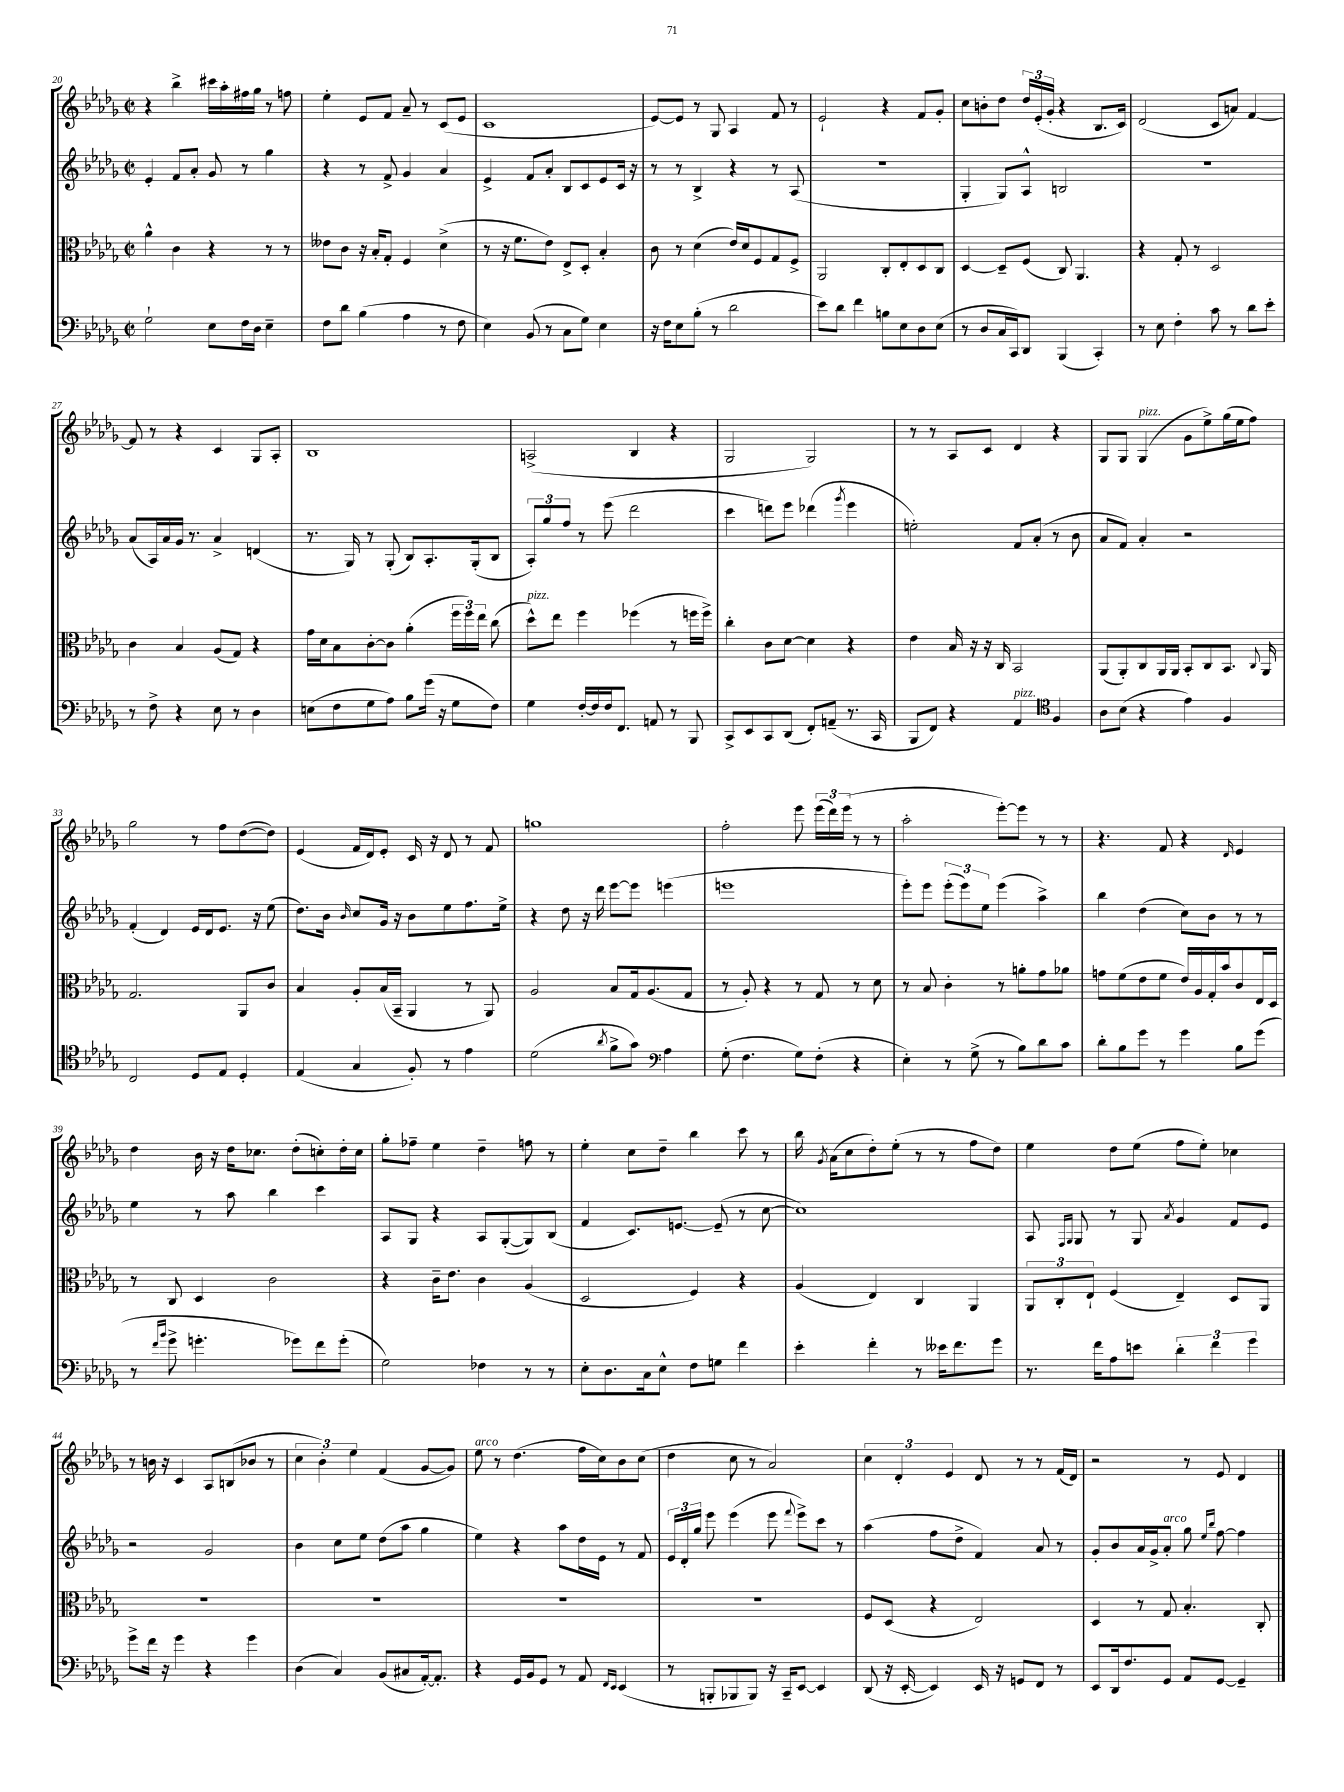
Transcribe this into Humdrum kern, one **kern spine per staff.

**kern	**kern	**kern	**kern
*staff4	*staff3	*staff2	*staff1
*clefF4	*clefC3	*clefG2	*clefG2
*k[b-e-a-d-g-]	*k[b-e-a-d-g-]	*k[b-e-a-d-g-]	*k[b-e-a-d-g-]
*M2/2	*M2/2	*M2/2	*M2/2
*met(c|)	*met(c|)	*met(c|)	*met(c|)
2G-`\	4a-^^\	4e-'/	4r
.	4c\	8f/L	4bb-^\
.	.	8a-'/J	.
8E-\L	4r	8g-/	16ccc#\LL
.	.	.	16aa-'\
16F\L	.	8r	16ff#\
16D-\JJ	.	.	16gg-\JJ
4E-~\	8r	4gg-\	8r
.	8r	.	8ff\
=	=	=	=
8F\L	8e--\L	4r	4ee-'\
8d-\J	8c\J	.	.
(4B-\	16r	8r	8e-/L
.	16B-'/LK	.	.
.	8G-'/J	8f^/	8f/J
4A-\	4F/	4g-/	8a-~/
.	.	.	8r
8r	(4d-^\	4a-/	(8c/L
8F\	.	.	8e-/J
=	=	=	=
4E-\)	8r	4e-^/	1c
.	16r	.	.
.	8.f\L	.	.
(8BB-/	.	8f/L	.
8r	8e-\J)	8a-'/J	.
8C\L	8E-^/L	8B-/L	.
8G-\J)	8D-'/J	8c/	.
4E-\	4B-'/	8e-/	.
.	.	16c/Jk	.
.	.	16r	.
=	=	=	=
16r	8c\	8r	[8e-/L)
16F\LK	.	.	.
8E-\	8r	8r	8e-/]J
(8B-'\J	(4d-\	4B-^/	8r
8r	.	.	8G-/
2d-\	16e-/LL)	4r	4A-/
.	16d-/J	.	.
.	8F/	.	.
.	8G-/	8r	8f/
.	8F^/J	(8A-/	8r
=	=	=	=
8e-\L)	2AA-/	1r	2e-`/
8d-\J	.	.	.
4f\	.	.	.
8B\L	8C'/L	.	4r
8E-\	8E-'/	.	.
8D-\	8D-/	.	8f/L
(8E-\J	8C/J	.	8g-'/J
=	=	=	=
8r	[4D-/	4G-'/	8cc\L
8D-/L	.	.	8b'\
16C/L	8D-~/]L	8G-/L)	8dd-\J
16CC/J)	.	.	.
8DD-/J	(8F/J	8A-^^/J	24dd-/LL
.	.	.	(24e-'/
.	.	.	24g-'/JJ
(4BBB-/	8C/)	2B/	4r
.	4.AA-/	.	.
4CC'/)	.	.	8.B-/L
.	.	.	16c/Jk)
=	=	=	=
8r	4r	1r	(2d-/
8E-\	.	.	.
4F'\	8G-'/	.	.
.	8r	.	.
8c\	2D-/	.	8c/L
8r	.	.	8a/J)
8d-\L	.	.	[4f/
8e-'\J	.	.	.
=	=	=	=
8r	4c\	(8a-/L	8f/]
8F^\	.	16A-/L)	8r
.	.	16a-/	.
4r	4B-/	16g-/JJ	4r
.	.	8.r	.
8E-\	(8A-/L	4a-^/	4c/
8r	8G-/J)	.	.
4D-\	4r	(4d/	8G-/L
.	.	.	8A-'/J
=	=	=	=
(8E\L	16g-\LL	8.r	1B-
.	16d-\J	.	.
8F\	8B-\	.	.
.	.	16G-/)	.
8G-\	[8c'\	8r	.
8A-\J)	8c\]J	(8G-'/	.
8B-\L	(4a-'\	8B-/L)	.
(16g-\Jk	.	8.A-'/	.
16r	.	.	.
8G-\L	24ff\LL	.	.
.	24ff\)	.	.
.	.	(16G-'/k	.
.	24ee-\JJ	.	.
8F\J)	(8cc\	8B-/J	.
=	=	=	=
4G-\	8dd-^^\L)	12A-'/L)	(2A^/
.	.	12gg-/	.
.	8ee-\J	.	.
.	.	12ff/J	.
[16F'/LL	4ff\	8r	.
16F/]	.	.	.
16F/J	.	(8eee-\	.
8.FF/J	.	.	.
.	(4ff-\	2ddd-\	4B-/
8AA/	.	.	.
8r	8r	.	4r
8BBB-/	16ff\LL	.	.
.	16ff^\JJ)	.	.
=	=	=	=
8CC^/L	4cc'\	4ccc\	2G-/
8EE-/	.	.	.
8CC/	8c\L	8ddd\L)	.
(8DD-/J	[8d-\J	8eee-\J	.
8FF'/L)	4d-\]	(4ddd-\	2G-/)
(8AA~/J	.	.	.
.	.	8qggg-/	.
8.r	4r	4eee-\	.
16CC/	.	.	.
=	=	=	=
8BBB-/L	4e-\	2ee'\)	8r
8FF/J)	.	.	8r
4r	16B-/	.	8A-/L
.	16r	.	.
.	16r	.	8c/J
.	16C/	.	.
4AA-/	2BB-/	8f/L	4d-/
.	.	(8a-'/J	.
*clefC4	*	*	*
4F/	.	8r	4r
.	.	8b-\	.
=	=	=	=
8A-\L	(8AA-/L	8a-/L	8G-/L
(8B-\J	8AA-'/)	8f/J)	8G-/J
4r	8C/	4a-'/	(4G-/
.	16AA-/L	.	.
.	16AA-/JJ	.	.
4e-\)	8BB-'/L	2r	8g-\L
.	8C/	.	8ee-^\)
4F/	8.BB-/J	.	(16gg-\L
.	.	.	16ee-\J
.	.	.	8ff\J)
.	8qqC/	.	.
.	16AA-/	.	.
=	=	=	=
2C/	2.G-/	(4f'/	2gg-\
.	.	4d-/)	.
8D-/L	.	16e-/LL	8r
.	.	16d-/J	.
8E-/J	.	8.e-/J	8ff\L
4D-'/	8AA-/L	.	([8dd-\
.	.	16r	.
.	8c/J	(8ee-\	8dd-\]J)
=	=	=	=
(4E-/	4B-/	8.dd-\L)	(4e-/
.	.	16b-\Jk	.
.	.	16qqb-/	.
4G-/	8A-'/L	8cc/L	16f/LL
.	.	.	16d-/J)
.	(16B-/L	16g-/Jk	8e-'/J
.	16BB-~/JJ	16r	.
8F'/)	4AA-/	8b-\L	16c/
.	.	.	16r
8r	.	8ee-\	8d-/
4e-\	8r	8.ff\	8r
.	8AA-/)	.	8f/
.	.	16ee-^\Jk	.
=	=	=	=
(2d-\	2A-/	4r	1gg
.	.	8dd-\	.
.	.	16r	.
.	.	16ddd-\	.
8qa-/	.	.	.
8f^\L	8B-/L	[8eee-\L	.
8g-\J)	16G-/k	8eee-\]J	.
.	(8.A-/	.	.
*clefF4	*	*	*
4A-\	.	(4eee\	.
.	8G-/J	.	.
=	=	=	=
(8G-'\	8r	1eee	2ff'\
4.F\	8A-'/)	.	.
.	4r	.	.
8G-\L)	8r	.	8eee-\
(8F'\J	8G-/	.	(24eee-\LL
.	.	.	24ddd-\)
.	.	.	(24eee-\JJ
4r	8r	.	8r
.	8d-\	.	8r
=	=	=	=
4E-'\)	8r	8eee-'\L)	2aa-'\
.	8B-/	8eee-\J	.
8r	4c'\	(12eee-'\L	.
.	.	12eee-\)	.
(8G-^\	.	.	.
.	.	12ee-\J	.
8r	8r	(4eee-\	[8eee-'\L)
8B-\L)	8a'\L	.	8eee-\]J
8d-\	8g-\	4aa-^\)	8r
8c\J	8a-\J	.	8r
=	=	=	=
8d-'\L	8g\L	4bb-\	4.r
8B-\	(8f\	.	.
8g-\J	8e-\	(4dd-\	.
8r	8f\J	.	8f/
4g-\	16e-/LL)	8cc\L)	4r
.	16A-/	.	.
.	16G-'/	8b-\J	.
.	16b-/J	.	.
.	.	.	16qqd-/
8B-\L	8c/	8r	4e-/
(8g-\J	16E-/L	8r	.
.	16D-/JJ	.	.
=	=	=	=
8r	8r	4ee-\	4dd-\
16qqf/LL	.	.	.
16qqb-/JJ	.	.	.
8g-^\	8C/	.	.
4.g'\	4D-/	8r	16b-\
.	.	.	16r
.	.	8aa-\	16dd-\LK
.	.	.	8.cc-\J
.	2c\	4bb-\	.
8g-\L)	.	.	(8dd-'\L
8f\	.	4ccc\	8cc'\)
(8g-'\J	.	.	16dd-'\L
.	.	.	16cc\JJ
=	=	=	=
2G-\)	4r	8A-/L	8gg-'\L
.	.	8G-/J	8ff-~\J
.	16c~\LK	4r	4ee-\
.	8.e-\J	.	.
4F-\	4c\	8A-/L	4dd-~\
.	.	([8G-'/	.
8r	(4A-/	8G-/])	8ff\
8r	.	(8B-/J	8r
=	=	=	=
8E-'\L	2D-/	4f/	4ee-'\
8.D-\	.	.	.
.	.	8.c/L)	8cc\L
16C\k	.	.	.
8E-^^\J	.	.	8dd-~\J
.	.	[8.e/J	.
8F\L	4F/)	.	4bb-\
8G\J	.	(8e~/]	.
4f\	4r	8r	8ccc\
.	.	[8cc\	8r
=	=	=	=
4e-'\	(4A-/	1cc])	16bb-\
.	.	.	8qg-/
.	.	.	(16a-\LK
.	.	.	8cc\
4f'\	4E-/)	.	8dd-'\)
.	.	.	(8ee-'\J
8r	4C/	.	8r
16e--\LK	.	.	8r
8.f\	.	.	.
.	4AA-/	.	8ff\L
8g-\J	.	.	8dd-\J)
=	=	=	=
8.r	12AA-/L	8A-/	4ee-\
.	12C'/	.	.
.	.	16qqF/LL	.
.	.	16qqG-/JJ	.
.	.	8G-/	.
.	12E-`/J	.	.
16f\LK	.	.	.
8A-\	(4F/	8r	8dd-\L
8e\J	.	8G-/	(8ee-\J
.	.	8qa-/	.
6d-'\	4E-~/)	4g-/	8ff\L
.	.	.	8ee-'\J)
6f\	.	.	.
.	8D-/L	8f/L	4cc-\
6g-\	.	.	.
.	8AA-/J	8e-/J	.
=	=	=	=
8g-^\L	1r	2r	8r
16f\Jk	.	.	16b\
16r	.	.	16r
4g-\	.	.	4c/
4r	.	2g-/	8A-/L
.	.	.	(8B/
4g-\	.	.	8b-/J
.	.	.	8r
=	=	=	=
(4D-\	1r	4b-\	6cc\
.	.	.	6b-'\)
4C/)	.	8cc\L	.
.	.	.	6ee-\
.	.	8ee-\J	.
(8BB-/L	.	(8dd-\L	(4f/
8C#/	.	8aa-\J	.
[16AA-'/k)	.	4gg-\	[8g-/L
8.AA-'/]J	.	.	.
.	.	.	8g-/]J)
=	=	=	=
4r	1r	4ee-\)	8ee-\
.	.	.	8r
16GG-/LL	.	4r	(4.dd-\
16BB-/J	.	.	.
8GG-/J	.	.	.
8r	.	8aa-\L	.
8AA-/	.	16dd-\L	16ff\LL
.	.	16e-\JJ	16cc\J)
16qqFF/LL	.	.	.
16qqEE-/JJ	.	.	.
(4EE-/	.	8r	8b-\
.	.	8f/	(8cc\J
=	=	=	=
8r	1r	24e-/LL	4dd-\
.	.	24d-'/	.
.	.	24gg-/JJ	.
8BBB'/L	.	8eee-\	.
8BBB-/	.	(4eee-\	8cc\
8BBB-/J)	.	.	8r
16r	.	8eee-\	2a-/)
16CC~/LK	.	.	.
.	.	8qqfff/	.
[8EE-/J	.	8eee-^\L)	.
4EE-/]	.	8ccc\J	.
.	.	8r	.
=	=	=	=
(8DD-/	8F/L	(4aa-\	6cc\
16r	(8D-/J	.	.
.	.	.	6d-'/
[16EE-'/	.	.	.
4EE-/])	4r	8ff\L	.
.	.	.	6e-/
.	.	8dd-^\J	.
16EE-/	2E-/)	4f/)	8d-/
16r	.	.	.
8GG/L	.	.	8r
8FF/J	.	8a-/	8r
8r	.	8r	(16f/LL
.	.	.	16d-/JJ)
=	=	=	=
8EE-/L	4D-/	8g-'/L	2r
16DD-/k	.	8b-/	.
8.F/	.	.	.
.	8r	16a-/L	.
.	.	16g-^/J	.
8GG-/J	8G-/	8a-'/J	.
8AA-/L	4.B-'/	8gg-\	8r
.	.	16qqee-/LL	.
.	.	16qqbb-/JJ	.
[8GG-/J	.	[8ff\	8e-/
4GG-~/]	.	4ff\]	4d-/
.	8C'/	.	.
==	==	==	==
*-	*-	*-	*-
